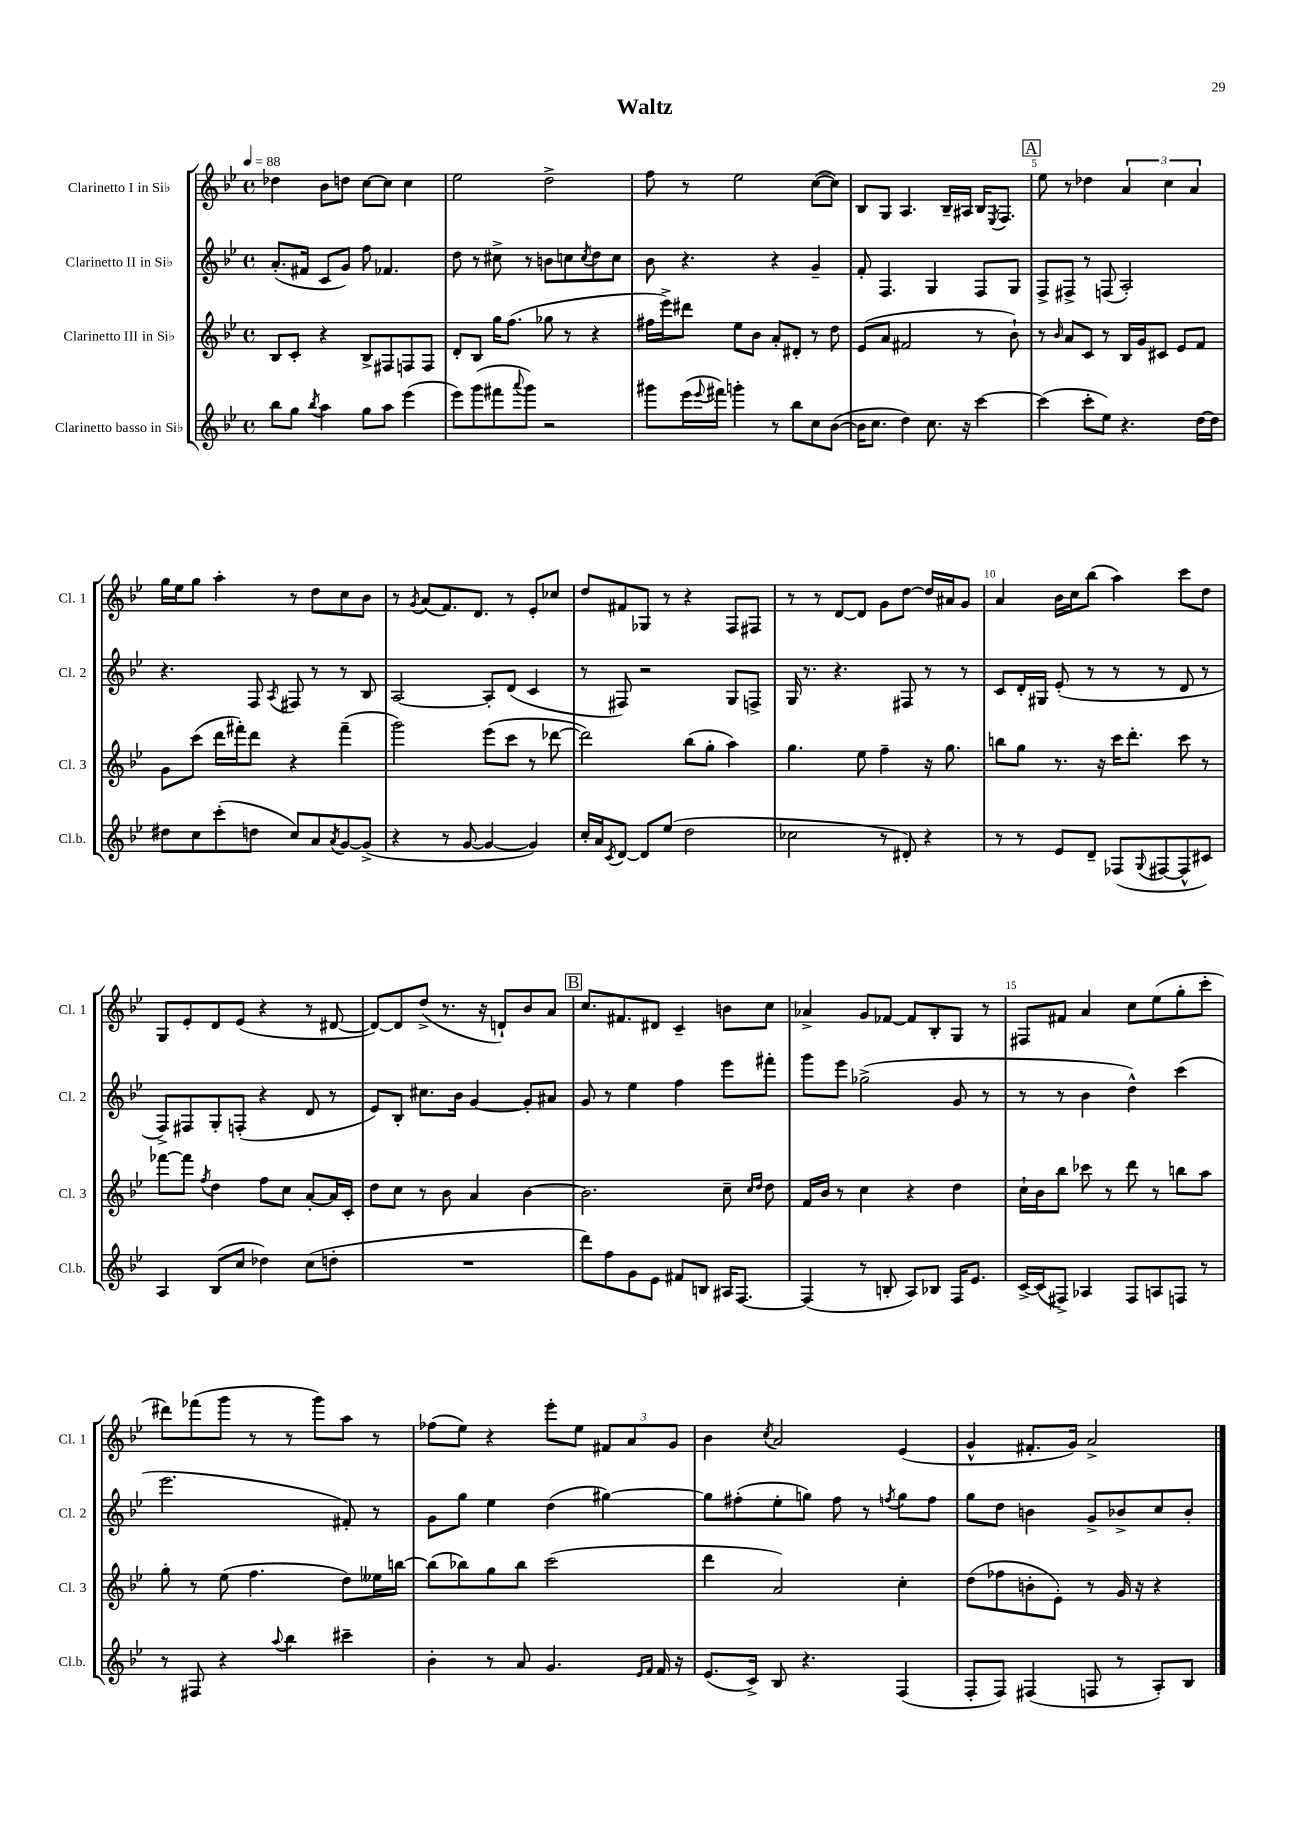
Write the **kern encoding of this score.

**kern	**kern	**kern	**kern
*part4	*part3	*part2	*part1
*staff4	*staff3	*staff2	*staff1
*I"Clarinetto basso in Si♭	*I"Clarinetto III in Si♭	*I"Clarinetto II in Si♭	*I"Clarinetto I in Si♭
*I'Cl.b.	*I'Cl. 3	*I'Cl. 2	*I'Cl. 1
*clefG2	*clefG2	*clefG2	*clefG2
*k[b-e-]	*k[b-e-]	*k[b-e-]	*k[b-e-]
*M4/4	*M4/4	*M4/4	*M4/4
*met(c)	*met(c)	*met(c)	*met(c)
*MM88	*MM88	*MM88	*MM88
=1	=1	=1	=1
8bb-\L	8B-/L	(8.a'/L	4dd-X\
8gg\J	8c'/J	.	.
.	.	16f#X/Jk	.
8qbb-/	.	.	.
4aa\	4r	8c/L	8b-\L
.	.	8g/J)	8ddn\J
8gg\L	8B-^/L	8ff\	[8cc\L
8aa\J	8F#X/	4.f-X/	8cc\J]
(4eee-\	8Fn/	.	4cc\
.	8F/J	.	.
=2	=2	=2	=2
8eee-\L)	8d'/L	8dd\	2ee-\
(8ggg\	8B-/J	8r	.
8fff#X\	16gg\KL	8cc#X^\	.
.	(8.ff\J	.	.
8qqaaa/	.	.	.
8ggg\J)	.	8r	.
2r	8gg-X\	8bn\L	2dd^\
.	8r	8ccn\	.
.	.	8qcc/	.
.	4r	8dd\	.
.	.	8cc\J	.
=3	=3	=3	=3
8ggg#X\L	16ff#X\LL	8b-\	8ff\
.	16eee-^\J)	.	.
(16eee-\L	8ddd#X\J	4.r	8r
8qqeee-/	.	.	.
16fff#X\JJ)	.	.	.
4gggn'\	8ee-\L	.	2ee-\
.	8b-\J	.	.
8r	8a'/L	4r	.
8bb-\L	8d#X'/J	.	.
8cc\	8r	4g~/	([8cc\L
([8b-\J	8dd\	.	8cc\J])
=4	=4	=4	=4
16b-\KL]	(8e-/L	8f'/	8B-/L
8.cc\J	.	.	.
.	8a/J	4.F/	8G/J
4dd\)	2f#X/	.	4.A/
8.cc\	.	4G/	.
.	.	.	16B-~/LL
16r	.	.	16A#X/JJ
[4ccc\	8r	8F/L	16B-/KL
.	.	.	8qE-/
.	.	.	8.F/J
.	8b-`\)	8G/J	.
!!LO:REH:place=s1:t=A
=5	=5	=5	=5
(4ccc\]	8r	8F^/L	8ee-\
.	16qqb-/	.	.
.	8a/L	8F#X^/J	8r
8ccc'\L	8c/J	8r	4dd-X\
8ee-\J)	8r	(8Fn/	.
4.r	16B-/LL	2A'/)	6a/
.	16g/J	.	.
.	8c#X/J	.	.
.	.	.	6cc\
.	8e-/L	.	.
.	.	.	6a/
[16dd\LL	8f/J	.	.
16dd\JJ]	.	.	.
!!LO:LB:g=z
=6	=6	=6	=6
8dd#X\L	8g\L	4.r	16gg\LL
.	.	.	16ee-\J
8cc\	(8ccc\J	.	8gg\J
(8ccc'\	16ddd\LL	.	4aa'\
.	16fff#X'\J)	.	.
8ddn\J	8ddd\J	8F/	.
.	.	8qA/	.
8cc/L)	4r	8F#X/	8r
8a/	.	8r	8dd\L
8qa/	.	.	.
[8g/	(4fff#~\	8r	8cc\
(8g^/J]	.	8B-/	8b-\J
=7	=7	=7	=7
4r	2ggg\)	[2A/	8r
.	.	.	8qg/
.	.	.	(8a/L
8r	.	.	8.f/)
[8g/	.	.	.
.	.	.	8.d/J
4g/_	(8eee-\L	8A'/L]	.
.	8ccc\J	(8d/J	8r
4g/])	8r	4c/	8e-'/L
.	[8ddd-X\	.	8cc-X/J
=8	=8	=8	=8
16cc'/LL	2ddd-\])	8r	8dd/L
16a/J	.	.	.
8qc/	.	.	.
[8d/J	.	8F#X/)	8f#X/
8d/L]	.	2r	8G-X/J
(8ee-/J	.	.	8r
2dd\	(8bb-\L	.	4r
.	8gg'\J	.	.
.	4aa\)	8G/L	8F/L
.	.	8Fn^/J	8F#X/J
=9	=9	=9	=9
2cc-X\	4.gg\	16G/	8r
.	.	8.r	.
.	.	.	8r
.	.	4.r	[8d/L
.	8ee-\	.	8d/J]
8r	4ff~\	.	8g\L
8d#X'/)	.	8F#X/	[8dd\J
4r	16r	8r	16dd/LL]
.	8.gg\	.	16a#X/J
.	.	8r	8g/J
=10	=10	=10	=10
8r	8bbn\L	8c/L	4a/
8r	8gg\J	16d'/L	.
.	.	16G#X/JJ	.
8e-/L	8.r	(8e-'/	16b-\LL
.	.	.	16cc\J
8d~/J	.	8r	(8bb-\J
.	16r	.	.
(8F-X/L	16ccc\KL	8r	4aa\)
.	8.ddd'\J	.	.
8qqG/	.	.	.
[8F#X/	.	8r	.
8F#^^/]	8ccc\	8d/	8ccc\L
8c#X/J)	8r	8r	8dd\J
!!LO:LB:g=z
=11	=11	=11	=11
4A/	[8fff-X\L	8F^/L)	8G/L
.	8fff-\J]	8F#X/	8e-'/
.	8qff/	.	.
(8B-/L	4dd\	8G'/	8d/
8cc/J	.	(8Fn'/J	(8e-/J
4dd-X\)	8ff\L	4r	4r
.	8cc\J	.	.
(8cc\L	[8a'/L	8d/	8r
8ddn'\J	16a/L]	8r	[8d#X/
.	16c'/JJ	.	.
=12	=12	=12	=12
1r	8dd\L	8e-/L)	8d#/L_)
.	8cc\J	8B-'/J	8d#/]
.	8r	8.cc#X\L	(8dd^/J
.	8b-\	.	8.r
.	.	16b-\Jk	.
.	4a/	[4g/	.
.	.	.	16r
.	.	.	8dn`/L)
.	[4b-\	8g'/L]	8b-/
.	.	8a#X/J	8a/J
!!LO:REH:place=s1:t=B
=13	=13	=13	=13
8ddd\L)	2.b-\]	8g/	8.cc/L
8ff\	.	8r	.
.	.	.	8.f#X/
8g\	.	4ee-\	.
8e-\J	.	.	8d#X/J
8f#X/L	.	4ff\	4c~/
8Bn/J	.	.	.
16A#X/KL	8cc~\	8eee-\L	8bn\L
[8.F/J	.	.	.
.	16qqcc/LL	.	.
.	16qqdd/JJ	.	.
.	8dd\	8fff#X'\J	8cc\J
=14	=14	=14	=14
(4F/]	16f/LL	8ggg\L	4a-X^/
.	16b-/JJ	.	.
.	8r	8eee-\J	.
8r	4cc\	(2gg-X^\	8g/L
8Bn'/	.	.	[8f-X/J
8A/L)	4r	.	8f-/L]
8B-X/J	.	.	8B-'/
16F/KL	4dd\	8g/	8G/J
8.e-/J	.	.	.
.	.	8r	8r
=15	=15	=15	=15
[16c^/LL	16cc`\LL	8r	8F#X/L
(16c/J]	16b-\J	.	.
8F#X^/J)	8bb-\J	8r	8f#X/J
4A-X/	8ccc-X\	4b-\	4a/
.	8r	.	.
8F#/L	8ddd\	4dd^^\)	8cc\L
8An/	8r	.	(8ee-\
8Fn/J	8bbn\L	(4ccc\	8gg'\
8r	8aa\J	.	8ccc'\J
!!LO:LB:g=z
=16	=16	=16	=16
8r	8gg'\	2.eee-\	8ddd#X\L)
8F#X/	8r	.	(8fff-X\
4r	(8ee-\	.	8ggg\J
.	4.ff\	.	8r
8qqaa/	.	.	.
4bb-\	.	.	8r
.	.	.	8ggg\L)
4ccc#X~\	8dd\L)	8f#X'/)	8aa\J
.	16ee--X\L	8r	8r
.	[16bbn\JJ	.	.
=17	=17	=17	=17
4b-'\	(8bb\L]	8g\L	(8ff-X\L
.	8bb-X\)	8gg\J	8ee-\J)
8r	8gg\	4ee-\	4r
8a/	8bb-\J	.	.
4.g/	(2ccc\	(4dd\	8eee-'\L
.	.	.	8ee-\J
.	.	[4gg#X\)	12f#X/L
.	.	.	12a/
16qqe-/LL	.	.	.
16qqf/JJ	.	.	.
16f/	.	.	.
.	.	.	12g/J
16r	.	.	.
=18	=18	=18	=18
(8.e-/L	4ddd\	8gg#\L]	4b-\
.	.	(8ff#X'\	.
16c^/Jk)	.	.	.
.	.	.	8qcc/
8B-/	2a/)	8ee-'\	2a/
4.r	.	8ggn\J)	.
.	.	8ff#\	.
.	.	8r	.
.	.	8qffn/	.
(4F/	4cc'\	8gg\L	(4e-/
.	.	8ff\J	.
=19	=19	=19	=19
8F'/L	(8dd\L	8gg\L	4g^^/
8F/J)	8ff-X\	8dd\J	.
(4F#X/	8bn'\	4bn\	8.f#X'/L
.	8e-'\J)	.	.
.	.	.	16g/Jk)
8Fn/	8r	8g^/L	2a^/
8r	16g/	8b-X^/	.
.	16r	.	.
8A'/L)	4r	8cc/	.
8B-/J	.	8b-'/J	.
==	==	==	==
*-	*-	*-	*-
